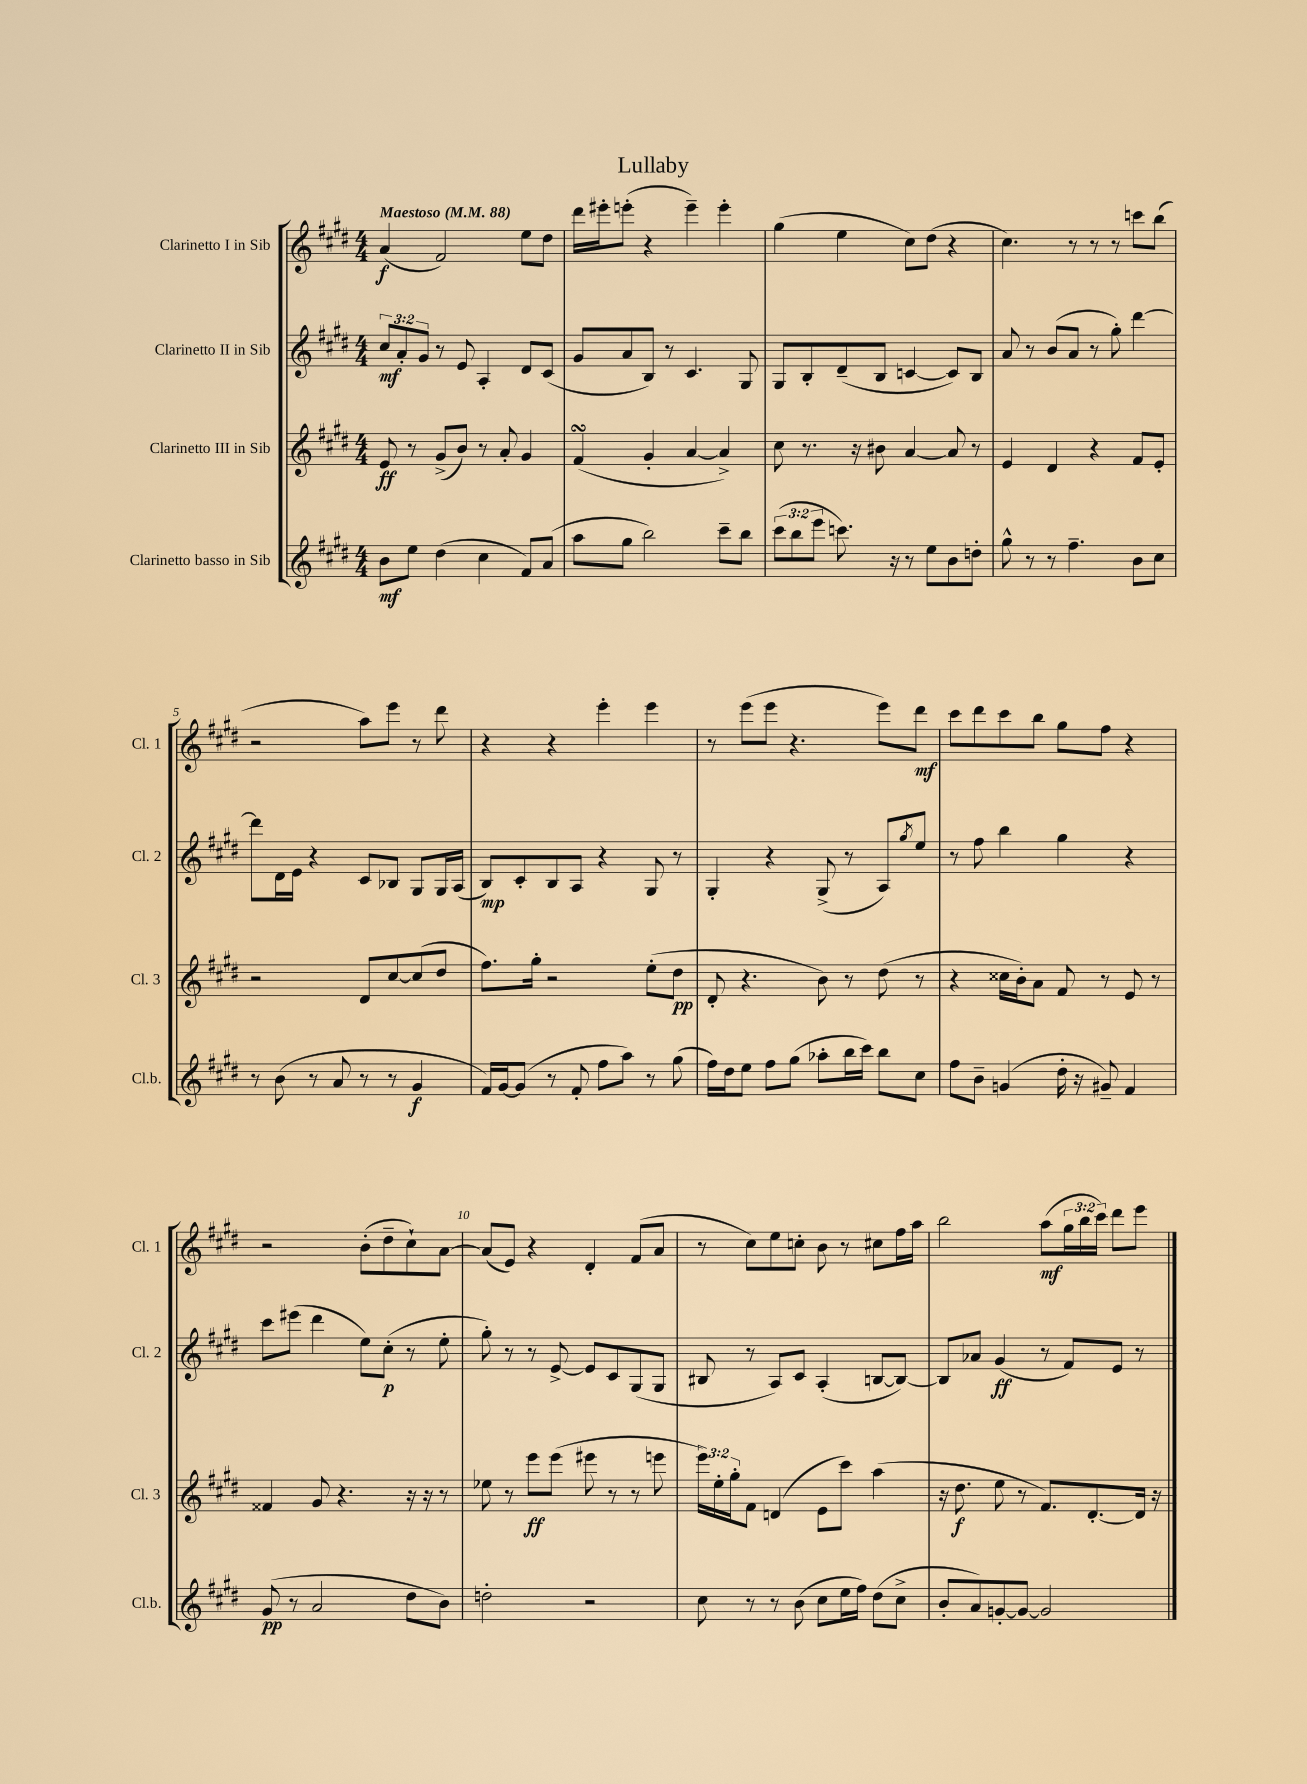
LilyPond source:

\header { title = "Lullaby" }
<<
\new StaffGroup <<
\new Staff = "s0" \with { instrumentName = "Clarinetto I in Sib" shortInstrumentName = "Cl. 1" } {
    \clef treble \key e \major \numericTimeSignature \time 4/4 \override Staff.TupletNumber.text = #tuplet-number::calc-fraction-text \tempo "Maestoso" 4 = 88
    a'4\f( fis'2) e''8 dis''8 |
    dis'''16 eis'''16-. e'''8-.( r4 e'''4--) e'''4-. |
    gis''4( e''4 cis''8) dis''8( r4 |
    cis''4.) r8 r8 r8 c'''8 b''8( |
    r2 a''8) e'''8 r8 dis'''8 |
    r4 r4 e'''4-. e'''4 |
    r8 e'''8( e'''8 r4. e'''8) dis'''8\mf |
    cis'''8 dis'''8 cis'''8 b''8 gis''8 fis''8 r4 |
    r2 b'8-.( dis''8-- cis''8-!) a'8~ |
    a'8( e'8) r4 dis'4-. fis'8( a'8 |
    r8 cis''8) e''8 c''8-. b'8 r8 cis''8 fis''16 a''16 |
    b''2 a''8\mf( \tuplet 3/2 { gis''16 b''16 cis'''16) } dis'''8 e'''8 \bar "|." |
}
\new Staff = "s1" \with { instrumentName = "Clarinetto II in Sib" shortInstrumentName = "Cl. 2" } {
    \clef treble \key e \major \numericTimeSignature \time 4/4 \override Staff.TupletNumber.text = #tuplet-number::calc-fraction-text
    \tuplet 3/2 { cis''8\mf a'8-. gis'8 } r8 e'8 a4-. dis'8 cis'8( |
    gis'8 a'8 b8) r8 cis'4. gis8 |
    gis8 b8-. dis'8--( b8 c'4~ c'8) b8 |
    a'8 r8 b'8( a'8 r8 gis''8-.) dis'''4~ |
    dis'''8 dis'16 e'16 r4 cis'8 bes8 gis8 gis16 a16( |
    b8\mp) cis'8-. b8 a8 r4 gis8 r8 |
    gis4-. r4 gis8->( r8 a8) \acciaccatura { gis''8 } e''8 |
    r8 fis''8 b''4 gis''4 r4 |
    cis'''8 eis'''8( dis'''4 e''8) cis''8-.\p( r8 e''8-. |
    gis''8-.) r8 r8 e'8~-> e'8 cis'8 gis8( gis8 |
    bis8 r8 a8) cis'8 a4-.( b8~ b8~) |
    b8 aes'8 gis'4\ff( r8 fis'8) e'8 r8 \bar "|." |
}
\new Staff = "s2" \with { instrumentName = "Clarinetto III in Sib" shortInstrumentName = "Cl. 3" } {
    \clef treble \key e \major \numericTimeSignature \time 4/4 \override Staff.TupletNumber.text = #tuplet-number::calc-fraction-text
    e'8\ff r8 gis'8->( b'8) r8 a'8-. gis'4 |
    fis'4\turn( gis'4-. a'4~ a'4->) |
    cis''8 r8. r16 bis'8 a'4~ a'8 r8 |
    e'4 dis'4 r4 fis'8 e'8-. |
    r2 dis'8 cis''8~ cis''8( dis''8 |
    fis''8.) gis''16-. r2 e''8-.( dis''8\pp |
    dis'8-. r4. b'8) r8 dis''8( r8 |
    r4 cisis''16 b'16-.) a'8 fis'8 r8 e'8 r8 |
    fisis'4 gis'8 r4. r16 r16 r8 |
    ees''8 r8 e'''8\ff e'''8( eis'''8 r8 r8 e'''8 |
    \tuplet 3/2 { e'''16) e''16-. gis''16-. } fis'8 d'4( e'8 cis'''8) a''4( |
    r16 dis''8.\f e''8 r8 fis'8.) dis'8.~-. dis'16 r16 \bar "|." |
}
\new Staff = "s3" \with { instrumentName = "Clarinetto basso in Sib" shortInstrumentName = "Cl.b." } {
    \clef treble \key e \major \numericTimeSignature \time 4/4 \override Staff.TupletNumber.text = #tuplet-number::calc-fraction-text
    b'8\mf e''8 dis''4( cis''4 fis'8) a'8( |
    a''8 gis''8 b''2) cis'''8-- b''8 |
    \tuplet 3/2 { cis'''8( b''8 e'''8 } c'''8.) r16 r8 e''8 b'8 d''8-. |
    gis''8-^ r8 r8 fis''4.-- b'8 cis''8 |
    r8 b'8( r8 a'8 r8 r8 gis'4\f |
    fis'16) gis'16~ gis'8( r8 fis'8-. fis''8 a''8) r8 gis''8( |
    fis''16) dis''16 e''8 fis''8 gis''8( aes''8-. b''16 cis'''16) b''8 cis''8 |
    fis''8 b'8-- g'4( dis''16-. r16 gis'8--) fis'4 |
    gis'8\pp( r8 a'2 dis''8 b'8) |
    d''2-. r2 |
    cis''8 r8 r8 b'8( cis''8 e''16 fis''16) dis''8( cis''8-> |
    b'8-. a'8) g'8~-. g'8~ g'2 \bar "|." |
}
>>
>>
\layout { \context { \Score \override BarNumber.break-visibility = ##(#f #t #t) barNumberVisibility = #(every-nth-bar-number-visible 5) } }
